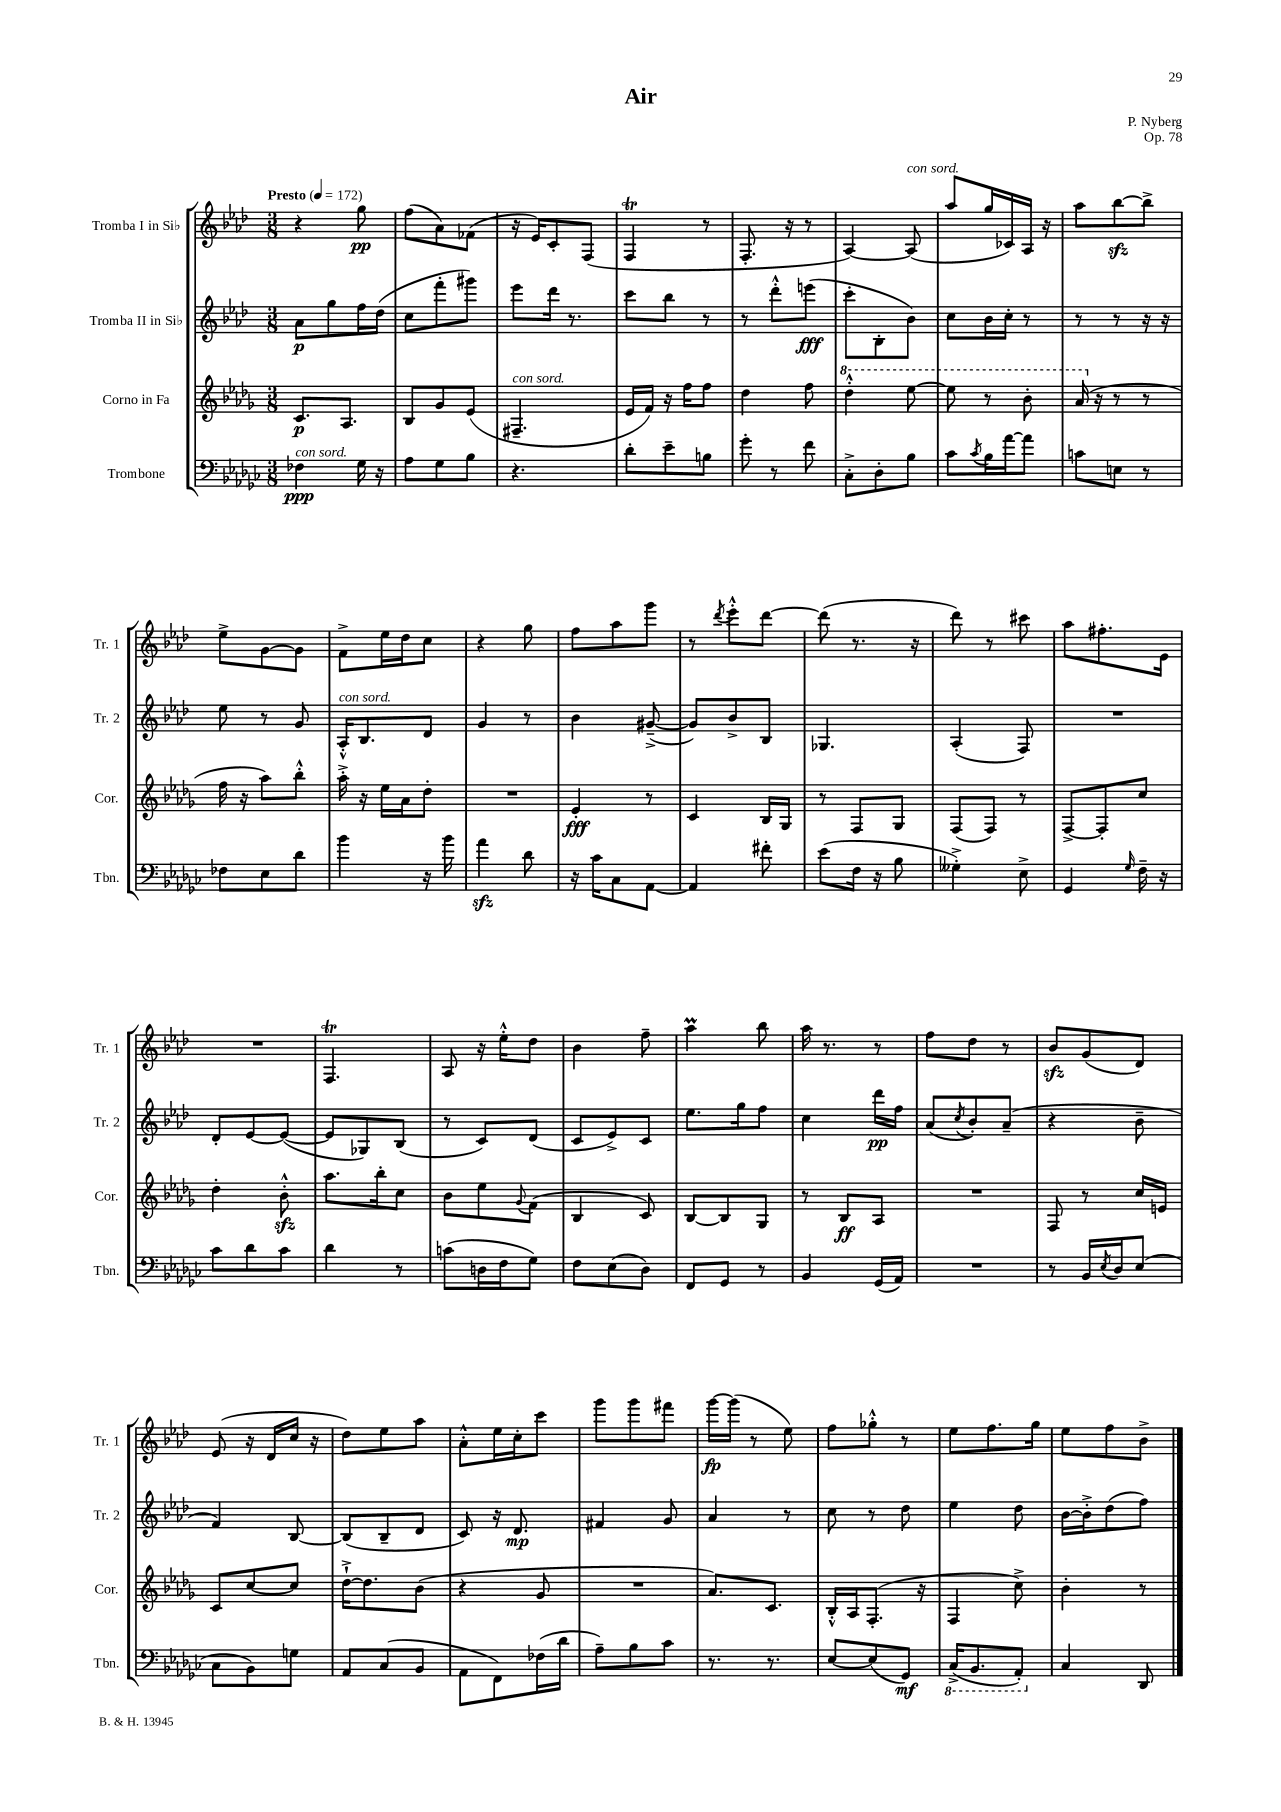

**kern	**kern	**kern	**kern
*staff4	*staff3	*staff2	*staff1
*clefF4	*clefG2	*clefG2	*clefG2
*k[b-e-a-d-g-c-]	*k[b-e-a-d-g-]	*k[b-e-a-d-]	*k[b-e-a-d-]
*M3/8	*M3/8	*M3/8	*M3/8
*MM172	*MM172	*MM172	*MM172
4F-	8.c	8a-	4r
.	.	8gg	.
.	8.A-	.	.
16G-	.	16ff	8gg
16r	.	(16dd-	.
=	=	=	=
8A-	8B-	8cc	(8ff
8G-	8g-	8fff'	8a-)
8B-	(8e-	8ggg#)	(8f-
=	=	=	=
4.r	4.F#~	8eee-	16r
.	.	.	16e-)
.	.	16ddd-	8c'
.	.	8.r	.
.	.	.	(8F
=	=	=	=
8d-'	16e-	8ccc	4F
.	16f)	.	.
8e-~	16r	8bb-	.
.	16ff	.	.
8B	8ff	8r	8r
=	=	=	=
8g-'	4dd-	8r	8.F'
8r	.	8ddd-'^^	.
.	.	.	16r
8f	8ff	(8eee	8r
=	=	=	=
8C-'^	4ddd-'^^	8ccc'	[4A-)
8D-'	.	8B-'	.
8B-	[8eee-	8b-)	(8A-]
=	=	=	=
8c-	8eee-]	8cc	8aa-
8qc-	.	.	.
16B-	8r	16b-	16gg
[16a-	.	16cc'	16c-)
8a-]	8bb-'	8r	16A-
.	.	.	16r
=	=	=	=
8c	(16aa-	8r	8aa-
.	16r	.	.
8E	8r	8r	[8bb-
8r	8r	16r	8bb-^]
.	.	16r	.
=	=	=	=
8F-	16ff	8ee-	8ee-^
.	16r	.	.
8E-	8aa-)	8r	[8g
8d-	8bb-'^^	8g	8g]
=	=	=	=
4b-	16aa-'^	16A-'^^	8f^
.	16r	8.B-	.
.	16ee-	.	16ee-
.	16a-	.	16dd-
16r	8dd-'	8d-	8cc
16b-	.	.	.
=	=	=	=
4a-	4.r	4g	4r
8d-	.	8r	8gg
=	=	=	=
16r	4e-'	4b-	8ff
16c-	.	.	.
8C-	.	.	8aa-
[8AA-	8r	([8g#~^	8ggg
=	=	=	=
4AA-]	4c	8g#])	8r
.	.	.	8qddd-
.	.	8b-^	8eee-'^^
8f#'	16B-	8B-	[8ddd-
.	16G-	.	.
=	=	=	=
(8e-	8r	4.G-	(8ddd-]
16F	8F	.	8.r
16r	.	.	.
8B-	8G-	.	.
.	.	.	16r
=	=	=	=
4G--'^)	(8F	(4A-'	8ddd-)
.	8F)	.	8r
8E-^	8r	8F)	8ccc#
=	=	=	=
4GG-	[8F^	4.r	8aa-
.	8F']	.	8.ff#'
16qqG-	.	.	.
16F~	8cc	.	.
16r	.	.	16e-
=	=	=	=
8c-	4dd-'	8d-'	4.r
8d-	.	[8e-	.
8c-	8b-'^^	(8e-_	.
=	=	=	=
4d-	8.aa-	8e-]	4.F
.	.	8G-)	.
.	16bb-'	.	.
8r	8cc	(8B-	.
=	=	=	=
(8c	8b-	8r	8A-
16D	8ee-	8c)	16r
16F	.	.	16ee-'^^
.	8qqg-	.	.
8G-)	(8f	(8d-	8dd-
=	=	=	=
8F	4B-	8c	4b-
(8E-	.	8e-^)	.
8D-)	8c)	8c	8ff~
=	=	=	=
8FF	[8B-	8.ee-	4aa-
8GG-	8B-]	.	.
.	.	16gg	.
8r	8G-	8ff	8bb-
=	=	=	=
4BB-	8r	4cc	16aa-
.	.	.	8.r
.	8B-	.	.
(16GG-	8A-	16ddd-	8r
16AA-)	.	16ff	.
=	=	=	=
4.r	4.r	(8a-	8ff
.	.	8qcc	.
.	.	8b-')	8dd-
.	.	(8a-~	8r
=	=	=	=
8r	8F	4r	8b-
16BB-	8r	.	(8g
8qE-	.	.	.
16D-	.	.	.
(8E-	16cc	8b-~	8d-)
.	16e	.	.
=	=	=	=
8C-	8c	4f)	(8e-
8BB-)	[8cc	.	16r
.	.	.	16d-
8G	8cc]	[8B-	16cc
.	.	.	16r
=	=	=	=
8AA-	[16dd-`^	(8B-]	8dd-)
.	8.dd-]	.	.
(8C-	.	8B-~	8ee-
8BB-	(8b-	8d-	8aa-
=	=	=	=
8AA-	4r	8c)	8a-'^^
8FF)	.	16r	16ee-
.	.	8.d-	16cc'
(16F-	8g-	.	8ccc
16d-	.	.	.
=	=	=	=
8A-~)	4.r	4f#	8ggg
8B-	.	.	8ggg
8c-	.	8g	8fff#
=	=	=	=
8.r	8.a-)	4a-	[16ggg
.	.	.	(16ggg]
.	.	.	8r
8.r	8.c	.	.
.	.	8r	8ee-)
=	=	=	=
[8E-	16B-'^^	8cc	8ff
.	16A-	.	.
(8E-]	(8.F'	8r	8gg-'^^
8GG-)	.	8dd-	8r
.	16r	.	.
=	=	=	=
(16CC-^	4F	4ee-	8ee-
8.BBB-	.	.	.
.	.	.	8.ff
8AAA-')	8cc^)	8dd-	.
.	.	.	16gg
=	=	=	=
4C-	4b-'	[16b-	8ee-
.	.	16b-'^]	.
.	.	(8dd-	8ff
8DD-	8r	8ff)	8b-^
==	==	==	==
*-	*-	*-	*-
